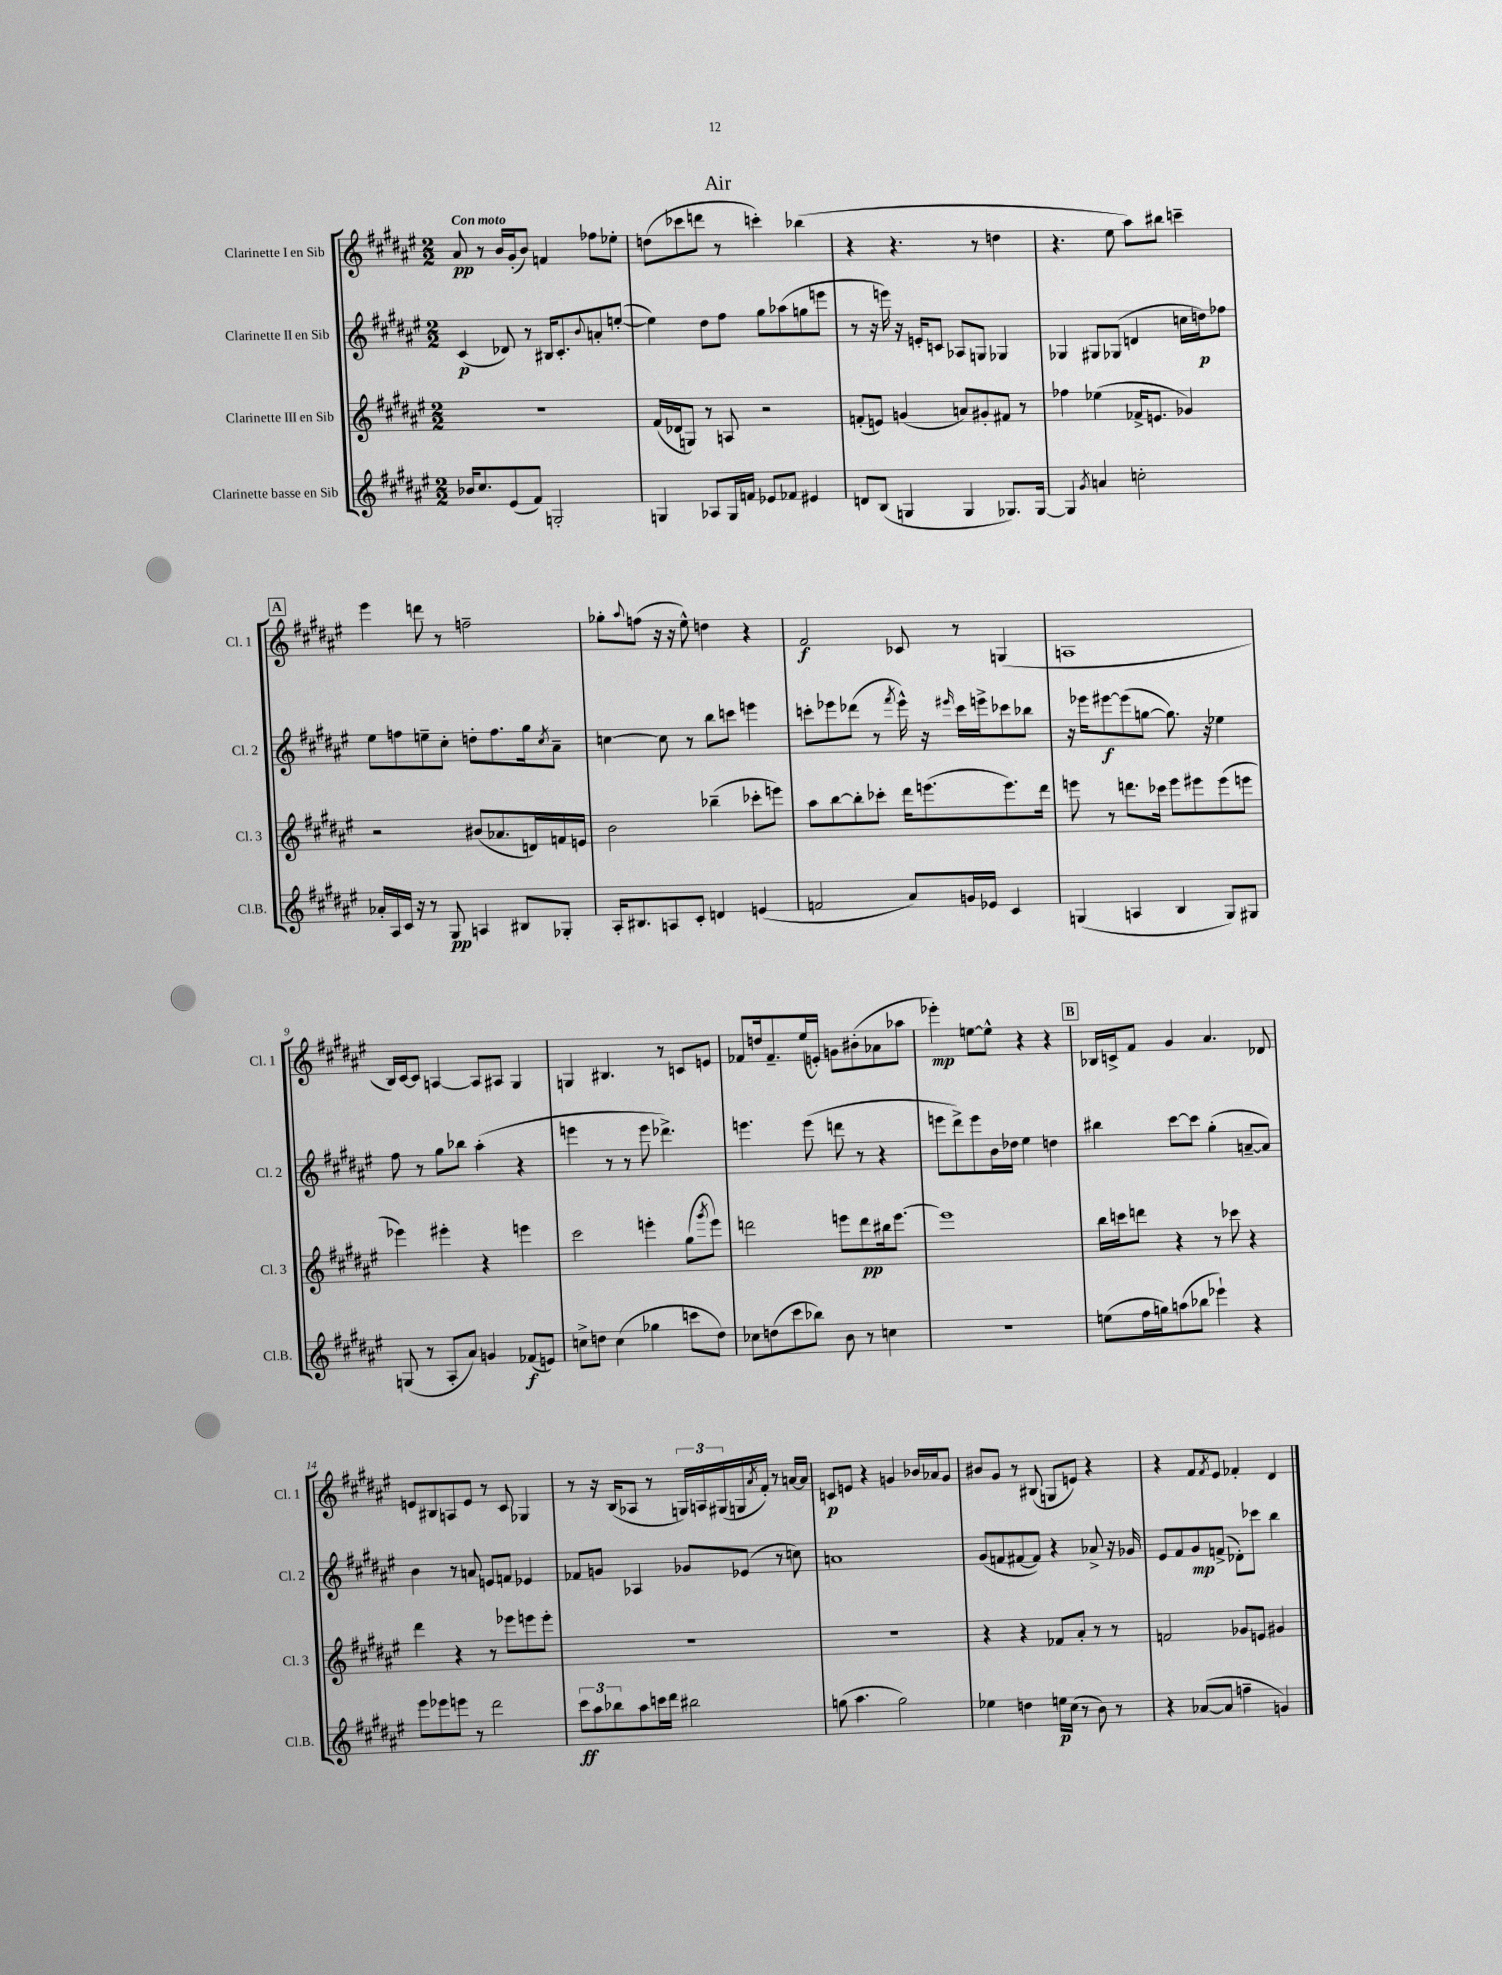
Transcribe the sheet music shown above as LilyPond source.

\header { title = "Air" }
<<
\new StaffGroup <<
\new Staff = "s0" \with { instrumentName = "Clarinette I en Sib" shortInstrumentName = "Cl. 1" } {
    \clef treble \key fis \major \numericTimeSignature \time 2/2 \tempo "Con moto"
    ais'8\pp r8 b'16 gis'16-.( b'8) f'4 fes''8 ees''8-. |
    d''8( ces'''8 d'''8 r8 c'''4-.) bes''4( |
    r4 r4. r8 d''4 |
    r4. eis''8 ais''8) bis''8 c'''4-- |
    \mark \markup { \box "A" } eis'''4 d'''8 r8 f''2-- |
    ges''8-. \appoggiatura { ais''8 } f''8( r16 r16 eis''8-^) d''4 r4 |
    fis'2\f ces'8 r8 g4( |
    a1 |
    b16) cis'16~ cis'8 a4~ a8 ais8 gis4 |
    g4 bis4. r8 c'8 e'8 |
    fes'8 d''16 fes'8.-- eis''16( e'16-.) g'8 bis'8-.( aes'8 aes''8 |
    ees'''4-.\mp) e''8~ e''8-^ r4 r4 |
    \mark \markup { \box "B" } bes16 c'16-> fis'8 gis'4 ais'4. des'8 |
    e'8 bis8 a8 e'8 r8 cis'8 ges4 |
    r8 r16 b16( aes8 r8 \tuplet 3/2 { g16) a16 gis16( } g16 \acciaccatura { ais'8 } fis'16-.) r8 a'16~ a'16 |
    c'8\p e'8 r4 g'4 bes'16 aes'16 g'8 |
    bis'8 gis'8 r8 bis8( g8 e'8) r4 |
    r4 fis'8 \acciaccatura { fis'8 } eis'8 fes'4-. dis'4 \bar "|." |
}
\new Staff = "s1" \with { instrumentName = "Clarinette II en Sib" shortInstrumentName = "Cl. 2" } {
    \clef treble \key fis \major \numericTimeSignature \time 2/2
    cis'4\p( des'8) r8 bis16 cis'8.-. \appoggiatura { b'8 } a'8-. e''8~-.( |
    e''4) dis''8 fis''8 gis''8 aes''8( g''8 e'''8 |
    r8 r16 e'''16) r16 e'16-. c'8 aes8 g8 ges4 |
    ges4 gis8 ges8( d'4 c''16 d''16\p) fes''8 |
    \mark \markup { \box "A" } eis''8 f''8 e''8-- cis''8-. d''8-. f''8. gis''16 \acciaccatura { cis''8 } ais'8-- |
    c''4~ c''8 r8 b''8 c'''8 e'''4 |
    c'''8-. ees'''8 des'''8( r8 \acciaccatura { fis'''8 } ees'''16-^) r16 \grace { eis'''16 } c'''16 e'''16-> ces'''8 bes''8 |
    r16 ees'''16 eis'''8~\f eis'''8( g''8~ g''8.) r16 ees''4 |
    fis''8 r8 gis''8 bes''8 ais''4-.( r4 |
    e'''4 r8 r8 e'''8 des'''4.->) |
    e'''4. e'''8( d'''8 r8 r4 |
    e'''8 dis'''8->) e'''8 b'16 des''16 eis''4 d''4 |
    \mark \markup { \box "B" } bis''4 cis'''8~ cis'''8 gis''4-.( a'8~-- a'8) |
    b'4 r8 a'8 e'8 f'8 ees'4 |
    fes'8 g'8 aes4 ges'8 ees'8( r8 c''8) |
    a'1 |
    gis'8( f'8 fis'8~ fis'8) r4 aes'8-> r16 ges'16 |
    eis'8 fis'8 gis'8\mp f'8->( des'8-.) ces'''8 b''4 \bar "|." |
}
\new Staff = "s2" \with { instrumentName = "Clarinette III en Sib" shortInstrumentName = "Cl. 3" } {
    \clef treble \key fis \major \numericTimeSignature \time 2/2
    R1 |
    fis'16( des'16 g8) r8 a8 r2 |
    f'8-.( e'8) g'4( a'8) gis'8-. fis'8 r8 |
    fes''4 ees''4( fes'16-> e'8. ges'4) |
    \mark \markup { \box "A" } r2 bis'8( aes'8. d'16) f'16 e'16 |
    b'2 bes''4--( ces'''8-. e'''8) |
    ais''8 b''8~ b''8-. ces'''8-. dis'''16 e'''8.( e'''8.) dis'''16 |
    e'''8 r8 d'''8. ces'''16 e'''8 eis'''8 eis'''8( e'''8 |
    ees'''4) eis'''4-. r4 e'''4 |
    cis'''2 e'''4-. gis''8( \acciaccatura { gis'''8 } e'''8) |
    d'''2 e'''8 d'''8\pp bis''16 e'''8.~ |
    e'''1 |
    \mark \markup { \box "B" } b''16 c'''16 d'''8 r4 r8 ces'''8 r4 |
    dis'''4 r4 r8 ees'''8 e'''8 e'''8-. |
    R1 |
    R1 |
    r4 r4 fes'8 ais'8-. r8 r8 |
    f'2 ges'8 e'8 gis'4 \bar "|." |
}
\new Staff = "s3" \with { instrumentName = "Clarinette basse en Sib" shortInstrumentName = "Cl.B." } {
    \clef treble \key fis \major \numericTimeSignature \time 2/2
    bes'16 cis''8. eis'8( fis'8) g2-. |
    g4 aes8 g16 f'16 ees'8 fes'8 eis'4 |
    d'8 b8( g4 g4 ges8.) ges16~ |
    ges4 \acciaccatura { gis'8 } a'4 c''2-. |
    \mark \markup { \box "A" } aes'16-. ais16 cis'16 r16 r8 gis8\pp a4 bis8 ges8-. |
    ais16-. bis8. a8 cis'8-. d'4 e'4( |
    f'2 ais'8) g'16 ees'16 cis'4 |
    g4( a4 b4 g8) gis8 |
    g8( r8 ais8-. ais'8) g'4 fes'8\f( e'8) |
    c''8-> d''8 c''4( ges''4 c'''8 d''8) |
    ces''8 d''8( cis'''8 bes''8) b'8 r8 c''4 |
    r1 |
    \mark \markup { \box "B" } e''8( fis''16 g''16) a''8( bes''8 ees'''4-!) r4 |
    eis'''8 ees'''8 e'''8 r8 dis'''2 |
    \tuplet 3/2 { cis'''8\ff ais''8 bes''8 } ais''8 c'''16 dis'''16 bis''2 |
    g''8( ais''4. g''2) |
    ees''4 d''4 e''16\p cis''16( r8 b'8) r8 |
    r4 aes'8~( aes'8 f''4-- g'4) \bar "|." |
}
>>
>>
